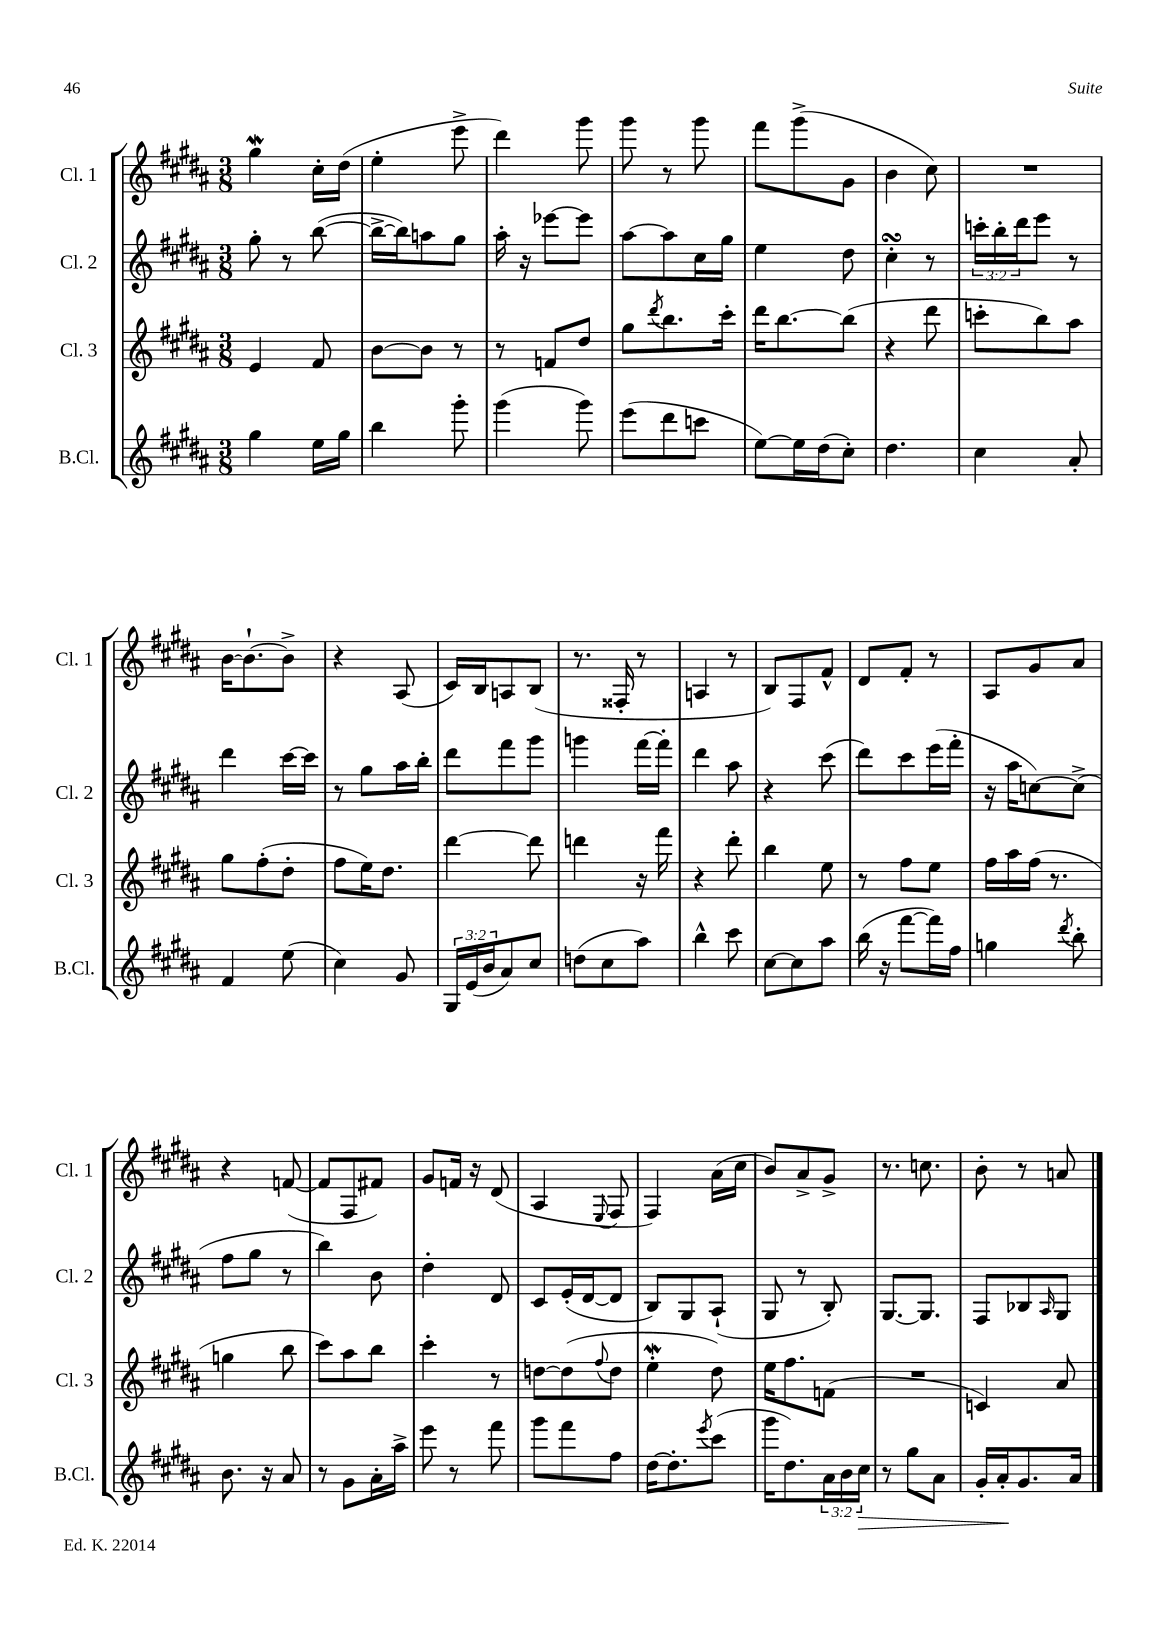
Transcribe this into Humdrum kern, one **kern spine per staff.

**kern	**kern	**kern	**kern
*staff4	*staff3	*staff2	*staff1
*clefG2	*clefG2	*clefG2	*clefG2
*k[f#c#g#d#a#]	*k[f#c#g#d#a#]	*k[f#c#g#d#a#]	*k[f#c#g#d#a#]
*M3/8	*M3/8	*M3/8	*M3/8
4gg#	4e	8gg#'	4gg#
.	.	8r	.
16ee	8f#	([8bb	16cc#'
16gg#	.	.	(16dd#
=	=	=	=
4bb	[8b	16bb^_	4ee'
.	.	16bb])	.
.	8b]	8aa	.
8ggg#'	8r	8gg#	8eee^
=	=	=	=
(4ggg#	8r	16aa#'	4ddd#)
.	.	16r	.
.	8f	[8eee-	.
8ggg#)	8dd#	8eee-]	8ggg#
=	=	=	=
(8eee	8gg#	[8aa#	8ggg#
.	8qddd#	.	.
8ddd#	8.bb	8aa#]	8r
8ccc	.	16cc#	8ggg#
.	16ccc#'	16gg#	.
=	=	=	=
[8ee)	16ddd#	4ee	8fff#
.	[8.bb	.	.
16ee]	.	.	(8ggg#^
(16dd#	.	.	.
8cc#')	(8bb]	8dd#	8g#
=	=	=	=
4.dd#	4r	4cc#'	4b
.	8ddd#	8r	8cc#)
=	=	=	=
4cc#	8ccc'	24ccc'	4.r
.	.	24bb'	.
.	.	24ddd#	.
.	8bb)	8eee	.
8a#'	8aa#	8r	.
=	=	=	=
4f#	8gg#	4ddd#	[16b
.	.	.	8.b`_
.	(8ff#'	.	.
(8ee	8dd#'	[16ccc#	8b^]
.	.	16ccc#]	.
=	=	=	=
4cc#)	8ff#	8r	4r
.	16ee)	8gg#	.
.	8.dd#	.	.
8g#	.	16aa#	(8A#
.	.	16bb'	.
=	=	=	=
24G#	[4ddd#	8ddd#	16c#)
(24e	.	.	.
.	.	.	16B
24b	.	.	.
8a#)	.	8fff#	8A
8cc#	8ddd#]	8ggg#	(8B
=	=	=	=
(8dd	4ddd	4ggg	8.r
8cc#	.	.	.
.	.	.	16F##'
8aa#)	16r	[16fff#	8r
.	16fff#	16fff#']	.
=	=	=	=
4bb^^	4r	4ddd#	4A
8ccc#	8ddd#'	8aa#	8r
=	=	=	=
[8cc#	4bb	4r	8B)
8cc#]	.	.	8F#
8aa#	8ee	(8ccc#	8f#^^
=	=	=	=
(16bb	8r	8ddd#)	8d#
16r	.	.	.
[8fff#	8ff#	8ccc#	8f#'
16fff#])	8ee	(16eee	8r
16ff#	.	16fff#'	.
=	=	=	=
4gg	16ff#	16r	8A#
.	16aa#	16aa#	.
.	(16ff#	[8cc)	8g#
.	8.r	.	.
8qddd#	.	.	.
8bb'	.	(8cc^]	8a#
=	=	=	=
8.b	4gg	8ff#	4r
.	.	8gg#	.
16r	.	.	.
8a#	8bb	8r	([8f
=	=	=	=
8r	8ccc#)	4bb)	8f]
8g#	8aa#	.	8F#
16a#'	8bb	8b	8f#)
16aa#^	.	.	.
=	=	=	=
8eee	4ccc#'	4dd#'	8g#
8r	.	.	16f
.	.	.	16r
8fff#	8r	8d#	(8d#
=	=	=	=
8ggg#	[8dd	8c#	4A#
8fff#	(8dd]	(16e'	.
.	.	[16d#	.
.	8qqff#	.	8qqE
8ff#	8dd	8d#]	8F#
=	=	=	=
[16dd#	4ee'	8B)	4F#)
8.dd#']	.	.	.
.	.	8G#	.
8qeee	.	.	.
(8ccc#	8dd#)	(8A#`	(16a#
.	.	.	16cc#
=	=	=	=
16ggg#	16ee	8G#	8b)
8.dd#)	8.ff#	.	.
.	.	8r	8a#^
24a#	(8f	8B')	8g#^
24b	.	.	.
24cc#	.	.	.
=	=	=	=
8r	4.r	[8.G#	8.r
8gg#	.	.	.
.	.	8.G#]	8.cc
8a#	.	.	.
=	=	=	=
16g#'	4c)	8F#	8b'
16a#'	.	.	.
8.g#	.	8B-	8r
.	.	16qqA#	.
.	8a#	8G#	8a
16a#	.	.	.
==	==	==	==
*-	*-	*-	*-
